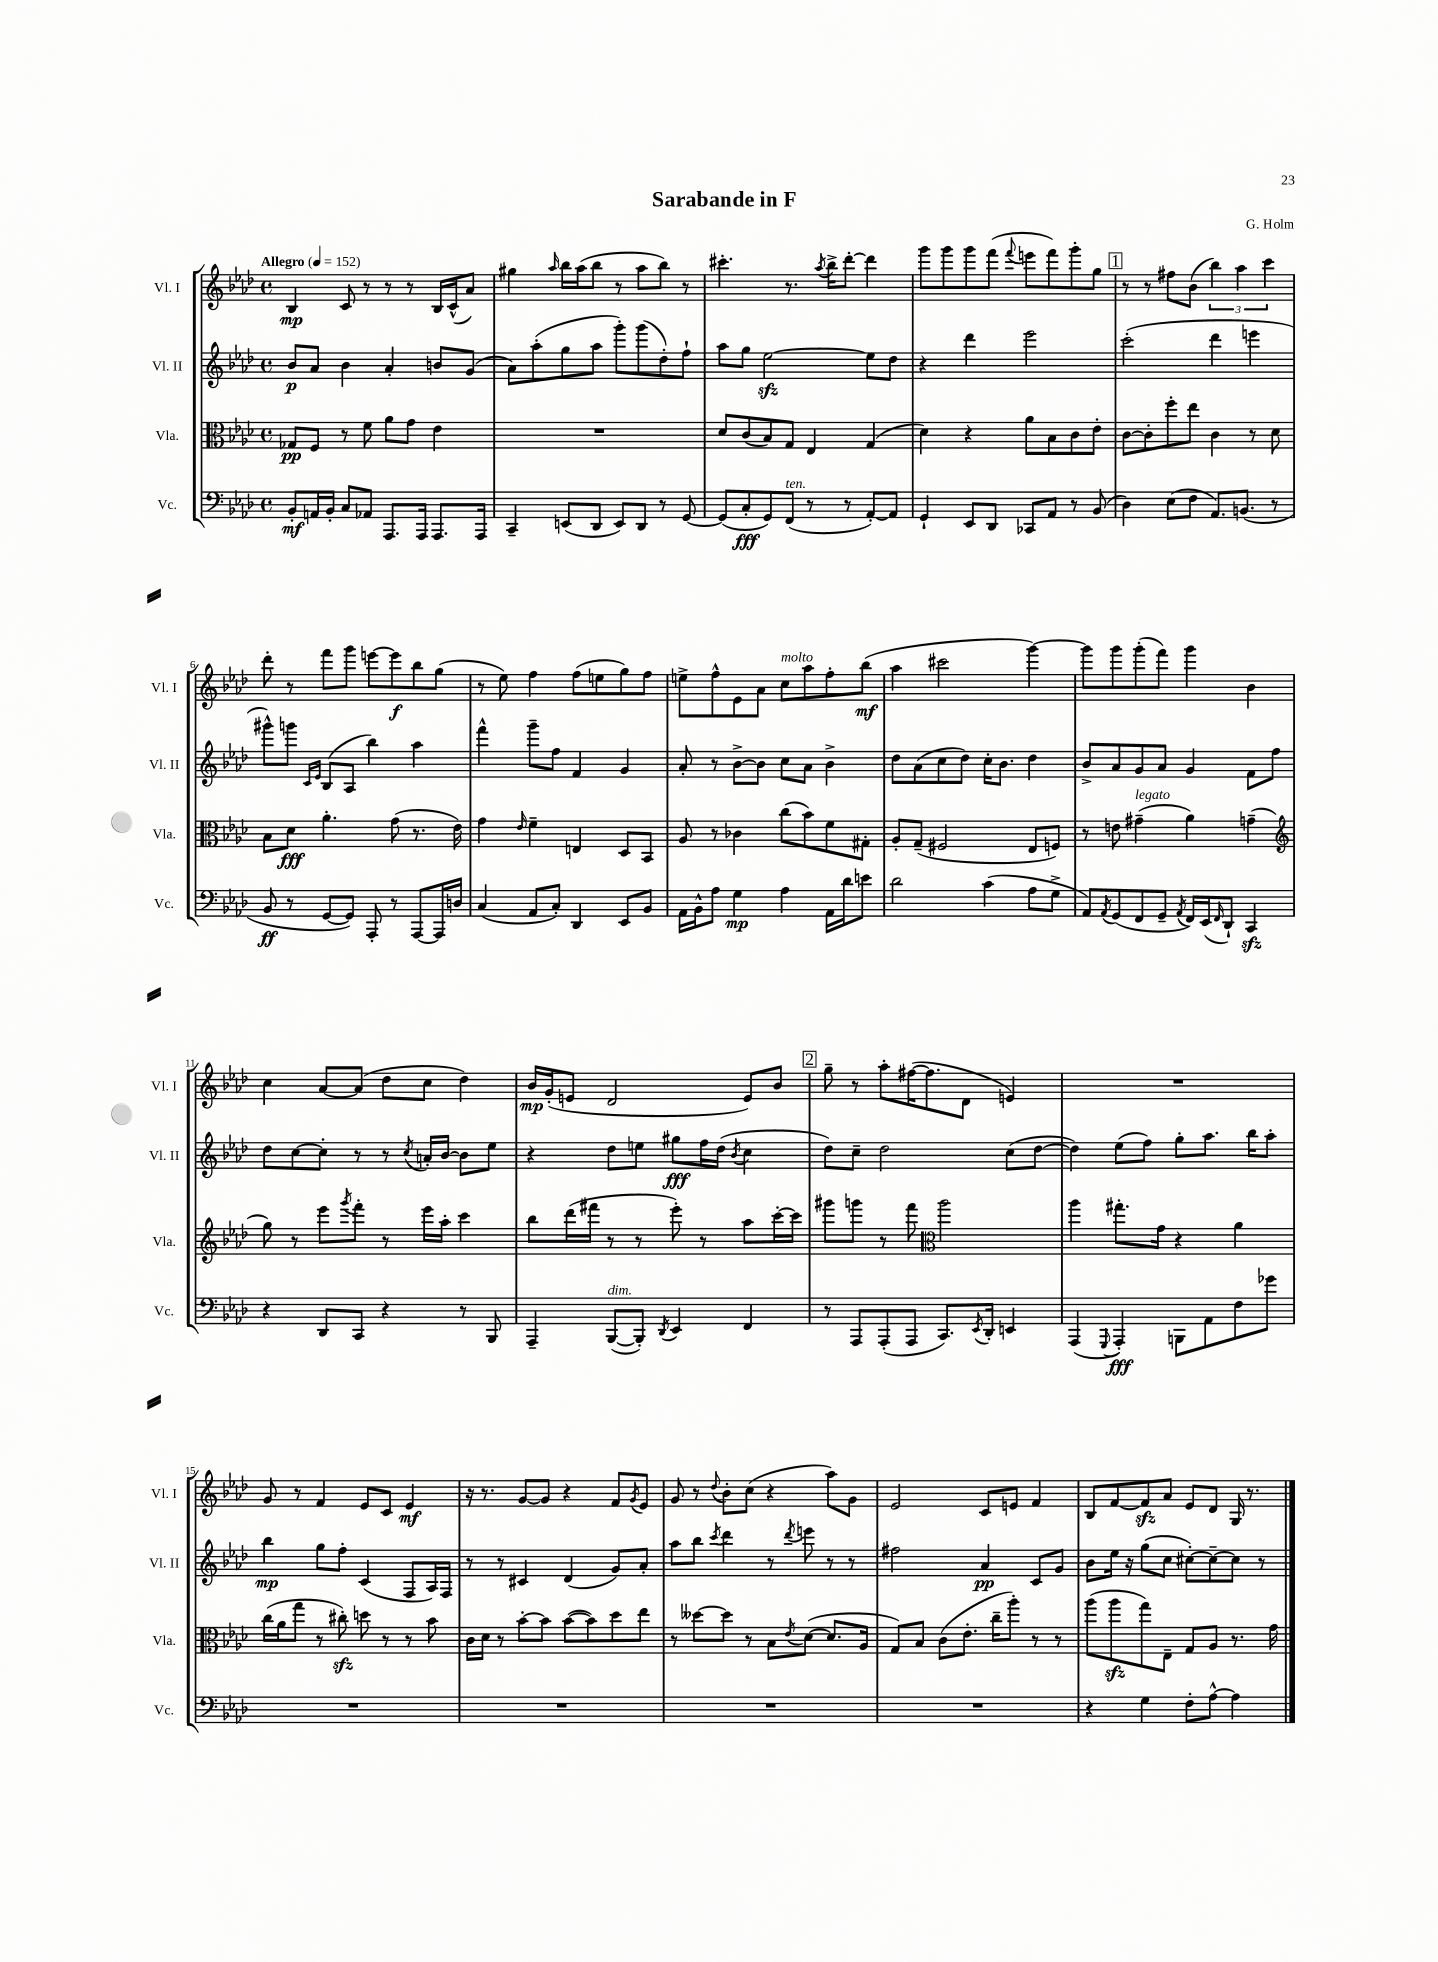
\header { title = "Sarabande in F" composer = "G. Holm" }
<<
\new StaffGroup <<
\new Staff = "s0" \with { instrumentName = "Vl. I" shortInstrumentName = "Vl. I" } {
    \clef treble \key aes \major \defaultTimeSignature \time 4/4 \tempo "Allegro" 4 = 152
    bes4\mp c'8 r8 r8 r8 bes16 c'16-^( aes'8) |
    gis''4 \grace { aes''16 } bes''16 aes''16( bes''8 r8 aes''8 bes''8) r8 |
    cis'''4.-. r8. \acciaccatura { aes''8 } bes''16-> des'''8~-. des'''4 |
    g'''8 g'''8 g'''8 f'''8( \appoggiatura { f'''8 } e'''8 f'''8) g'''8-. g''8 |
    \mark \markup { \box "1" } r8 r8 fis''8 bes'8( \tuplet 3/2 { bes''4) aes''4 c'''4 } |
    des'''8-. r8 f'''8 g'''8 e'''8~ e'''8\f bes''8 g''8( |
    r8 ees''8) f''4 f''8( e''8 g''8) f''8 |
    e''8-> f''8-^ ees'8 aes'8 c''8^\markup { \italic "molto" } aes''8 f''8-. bes''8\mf( |
    aes''4 cis'''2 g'''4~) |
    g'''8 g'''8 g'''8-.( f'''8) g'''4 bes'4 |
    c''4 aes'8~ aes'8( des''8 c''8 des''4) |
    bes'16\mp g'16-.( e'8 des'2 e'8) bes'8 |
    \mark \markup { \box "2" } g''8-- r8 aes''8-. fis''16~( fis''8. des'8 e'4) |
    R1 |
    g'8 r8 f'4 ees'8 c'8 ees'4\mf |
    r16 r8. g'8~ g'8 r4 f'8 \acciaccatura { g'8 } ees'8 |
    g'8 r8 \appoggiatura { des''8 } bes'8-. c''8( r4 aes''8) g'8 |
    ees'2 c'8 e'8 f'4 |
    bes8 f'8~ f'8\sfz aes'8 ees'8 des'8 g16 r8. \bar "|." |
}
\new Staff = "s1" \with { instrumentName = "Vl. II" shortInstrumentName = "Vl. II" } {
    \clef treble \key aes \major \defaultTimeSignature \time 4/4
    bes'8\p aes'8 bes'4 aes'4-. b'8 g'8( |
    aes'8) aes''8-.( g''8 aes''8 g'''8-.) g'''8( des''8-.) f''8-! |
    aes''8 g''8 ees''2~\sfz ees''8 des''8 |
    r4 des'''4 ees'''2 |
    \mark \markup { \box "1" } c'''2-.( des'''4 e'''4 |
    gis'''8-^) g'''8 \grace { c'16 ees'16 } bes8( aes8 bes''4) aes''4 |
    f'''4-^ g'''8-- f''8 f'4 g'4 |
    aes'8-. r8 bes'8~-> bes'8 c''8 aes'8 bes'4-> |
    des''8 aes'8( c''8 des''8) c''16-. bes'8. des''4 |
    bes'8-> aes'8 g'8 aes'8 g'4 f'8 f''8 |
    des''8 c''8~ c''8-. r8 r8 \acciaccatura { c''8 } a'16-. bes'16~ bes'8 ees''8 |
    r4 des''8 e''8 gis''8\fff f''16 des''16( \acciaccatura { bes'8 } c''4 |
    \mark \markup { \box "2" } des''8) c''8-- des''2 c''8( des''8~ |
    des''4) ees''8( f''8) g''8-. aes''8. bes''16 aes''8-. |
    bes''4\mp g''8 f''8-. c'4( f8 aes16) f16 |
    r8 r8 cis'4 des'4( g'8) aes'8-. |
    aes''8 bes''8 \acciaccatura { c'''8 } des'''4 r8 \acciaccatura { des'''8 } e'''8 r8 r8 |
    fis''2 aes'4\pp c'8 g'8 |
    bes'8 ees''16 r16 g''8( c''8 cis''8~-.) cis''8~-- cis''8 r8 \bar "|." |
}
\new Staff = "s2" \with { instrumentName = "Vla." shortInstrumentName = "Vla." } {
    \clef alto \key aes \major \defaultTimeSignature \time 4/4
    ges8\pp f8 r8 f'8 aes'8 g'8 ees'4 |
    R1 |
    des'8 c'8( bes8) g8 ees4 g4( |
    des'4) r4 aes'8 bes8 c'8 ees'8-. |
    \mark \markup { \box "1" } c'8~ c'8-. f''8-. ees''8 c'4 r8 des'8 |
    bes8 des'8\fff aes'4.-. g'8( r8. ees'16) |
    g'4 \grace { ees'16 } f'4-- e4 des8 bes,8 |
    aes8 r8 ces'4 c''8( bes'8) f'8 gis8-. |
    aes8-. g8--( fis2 ees8 f8) |
    r8 e'8 gis'4--^\markup { \italic "legato" }( aes'4) g'4--( |
    \clef treble g''8) r8 ees'''8 \acciaccatura { g'''8 } f'''8-. r8 ees'''16 aes''16-. c'''4 |
    bes''8 des'''16( fis'''16 r8 r8 ees'''8-.) r8 aes''8 c'''16~-. c'''16 |
    \mark \markup { \box "2" } gis'''8 g'''8 r8 f'''8 \clef alto aes''2 |
    aes''4 gis''8.-. g'16 r4 aes'4 |
    c''16( aes'16 g''8 r8 cis''8-.\sfz) d''8 r8 r8 bes'8 |
    c'16 des'16 r8 bes'8~-. bes'8 bes'8~( bes'8) des''8 ees''8 |
    r8 deses''8~ deses''8 r8 bes8 \acciaccatura { ees'8 } des'8~( des'8. aes16 |
    g8) bes8 c'8( ees'8.-. c''16-- aes''8-.) r8 r8 |
    aes''8( aes''8\sfz g''8) ees8-- g8 aes8 r8. g'16 \bar "|." |
}
\new Staff = "s3" \with { instrumentName = "Vc." shortInstrumentName = "Vc." } {
    \clef bass \key aes \major \defaultTimeSignature \time 4/4
    bes,8-.\mf a,16 bes,16-. c8 aes,8 aes,,8. aes,,16 aes,,8. aes,,16 |
    c,4-- e,8( des,8 e,8) des,8 r8 g,8~ |
    g,8( c8-.\fff g,8) f,8^\markup { \italic "ten." }( r8 r8 aes,8~-.) aes,8 |
    g,4-! ees,8 des,8 ces,8 aes,8 r8 bes,8( |
    \mark \markup { \box "1" } des4) ees8( f8 aes,8.) b,8.( r8 |
    bes,8\ff r8 g,8~ g,8) aes,,8-. r8 aes,,8~ aes,,16 d16 |
    c4( aes,8 c8-.) des,4 ees,8 bes,8 |
    aes,16 bes,16-^ aes8 g4\mp aes4 aes,16 des'16 e'8 |
    des'2 c'4( aes8 g8-> |
    aes,8) \acciaccatura { aes,8 } g,8( f,8 g,8-- \acciaccatura { aes,8 } f,16) ees,16( \grace { f,16 } des,8-!) c,4\sfz |
    r4 des,8 c,8 r4 r8 bes,,8 |
    aes,,4-- bes,,8~^\markup { \italic "dim." }( bes,,8-.) \acciaccatura { des,8 } ees,4 f,4 |
    \mark \markup { \box "2" } r8 aes,,8 aes,,8-.( aes,,8 c,8.) \acciaccatura { ees,8 } des,16-. e,4 |
    aes,,4( \appoggiatura { g,,8 } aes,,4-.\fff) b,,8 aes,8 f8 ges'8 |
    R1 |
    R1 |
    R1 |
    R1 |
    r4 g4 f8-. aes8~-^ aes4 \bar "|." |
}
>>
>>
